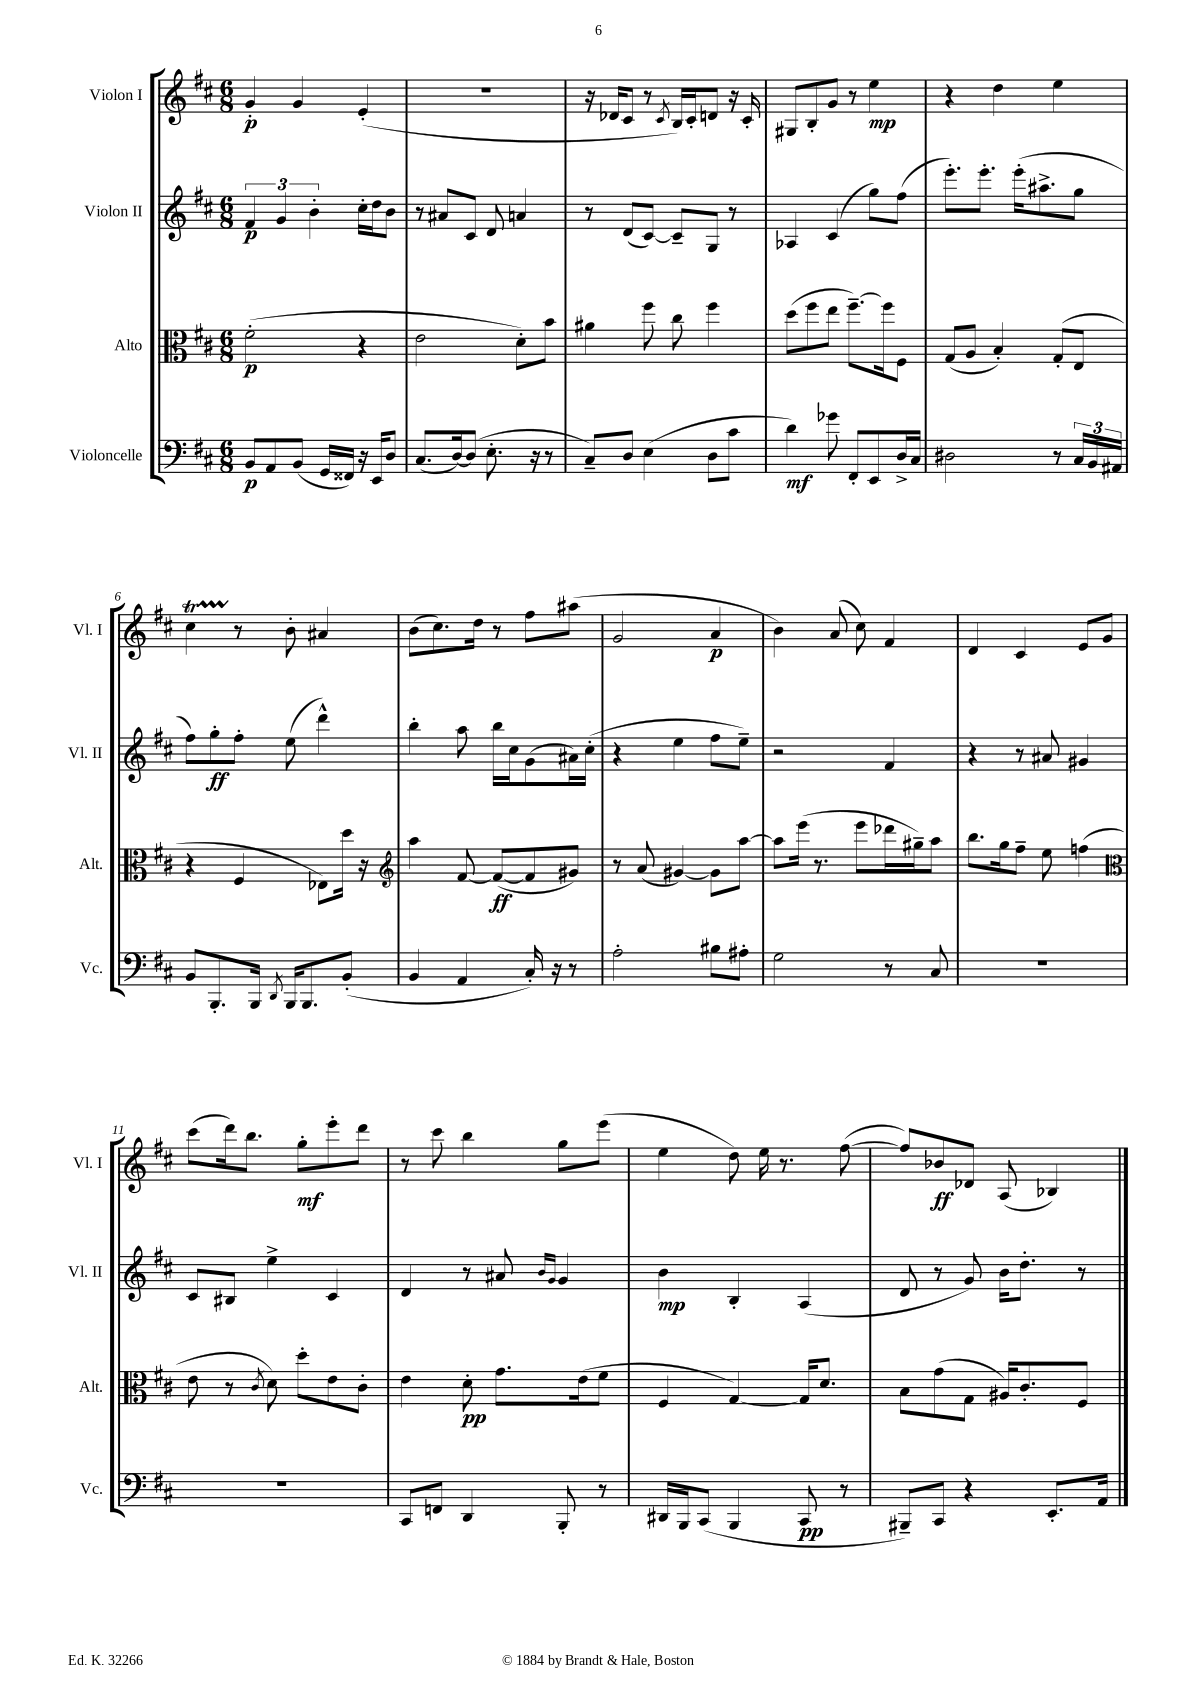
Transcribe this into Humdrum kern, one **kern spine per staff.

**kern	**kern	**kern	**kern
*staff4	*staff3	*staff2	*staff1
*clefF4	*clefC3	*clefG2	*clefG2
*k[f#c#]	*k[f#c#]	*k[f#c#]	*k[f#c#]
*M6/8	*M6/8	*M6/8	*M6/8
8BB	(2f#'	6f#	4g'
8AA	.	.	.
.	.	6g	.
(8BB	.	.	4g
.	.	6b'	.
16GG	.	.	.
16FF##)	.	.	.
16r	4r	16cc#'	(4e'
16EE	.	16dd	.
8D	.	8b	.
=	=	=	=
(8.C#	2e	8r	2.r
.	.	8a#	.
[16D)	.	.	.
(8D]	.	8c#	.
8.E'	.	8d	.
.	8d')	4a	.
16r	.	.	.
8r	8b	.	.
=	=	=	=
8C#~)	4a#	8r	16r
.	.	.	16d-
8D	.	(8d	8c#
(4E	8ff#	[8c#)	8r
.	.	.	8qc#
.	8cc#	8c#~]	16B)
.	.	.	16c#'
8D	4ff#	8G	8d
8c#	.	8r	16r
.	.	.	16c#'
=	=	=	=
4d)	(8dd	4A-	8G#
.	8ff#	.	8B'
8g-	8ee	(4c#	8g
8FF#'	[8.ff#~)	.	8r
8EE	.	8gg)	4ee
.	16ff#]	.	.
16D^	8F#	(8ff#	.
16C#	.	.	.
=	=	=	=
2D#	(8G	8.eee')	4r
.	8A	.	.
.	.	8.eee'	.
.	4B')	.	4dd
.	.	(16eee'	.
.	.	8.aa#^	.
8r	(8G'	.	4ee
24C#	8E	8gg	.
24BB	.	.	.
24AA#	.	.	.
=	=	=	=
8BB	4r	8ff#)	4cc#
8.BBB'	.	8gg'	.
.	4F#	8ff#'	8r
16BBB	.	.	.
8qDD	.	.	.
16BBB	.	(8ee	8b'
8.BBB	.	.	.
.	8E-)	4ddd^^)	4a#
(8BB'	16dd	.	.
.	16r	.	.
=	=	=	=
*	*clefG2	*	*
4BB	4aa	4bb'	(8b
.	.	.	8.cc#)
4AA	[8f#	8aa	.
.	.	.	16dd
.	(8f#_	16bb	8r
.	.	16cc#	.
16C#')	8f#]	(8g	8ff#
16r	.	.	.
8r	8g#)	16a#)	(8aa#
.	.	(16cc#'	.
=	=	=	=
2A'	8r	4r	2g
.	(8a	.	.
.	[4g#)	4ee	.
8B#	8g#]	8ff#	4a
8A#'	[8aa	8ee~)	.
=	=	=	=
2G	8aa]	2r	4b)
.	(16eee	.	.
.	8.r	.	.
.	.	.	(8a
.	8eee	.	8cc#)
8r	16ddd-	4f#	4f#
.	16gg#~)	.	.
8C#	8aa	.	.
=	=	=	=
2.r	8.bb	4r	4d
.	16gg	.	.
.	8ff#~	8r	4c#
.	8ee	8a#	.
.	(4ff	4g#	8e
.	.	.	8g
=	=	=	=
*	*clefC3	*	*
2.r	8e	8c#	(8ccc#
.	8r	8B#	16ddd)
.	.	.	8.bb
.	8qc#	.	.
.	8d)	4ee^	.
.	8dd'	.	8gg'
.	8e	4c#	8eee'
.	8c#'	.	8ddd
=	=	=	=
8CC#	4e	4d	8r
8FF	.	.	8ccc#
4DD	8d'	8r	4bb
.	8.g	8a#	.
.	.	16qqb	.
.	.	16qqg	.
8BBB'	.	4g	8gg
.	(16e	.	.
8r	8f#	.	(8eee
=	=	=	=
16DD#	4F#	4b	4ee
16BBB	.	.	.
(8CC#	.	.	.
4BBB	[4G)	4B'	8dd)
.	.	.	16ee
.	.	.	8.r
8CC#	16G]	(4A	.
.	8.d	.	.
8r	.	.	([8ff#
=	=	=	=
8BBB#~)	8B	8d	8ff#])
8CC#	(8g	8r	8b-
4r	8G	8g)	8d-
.	16A#)	16b	(8A
.	8.c#'	8.dd'	.
8.EE'	.	.	4B-)
.	8F#	8r	.
16AA	.	.	.
==	==	==	==
*-	*-	*-	*-
